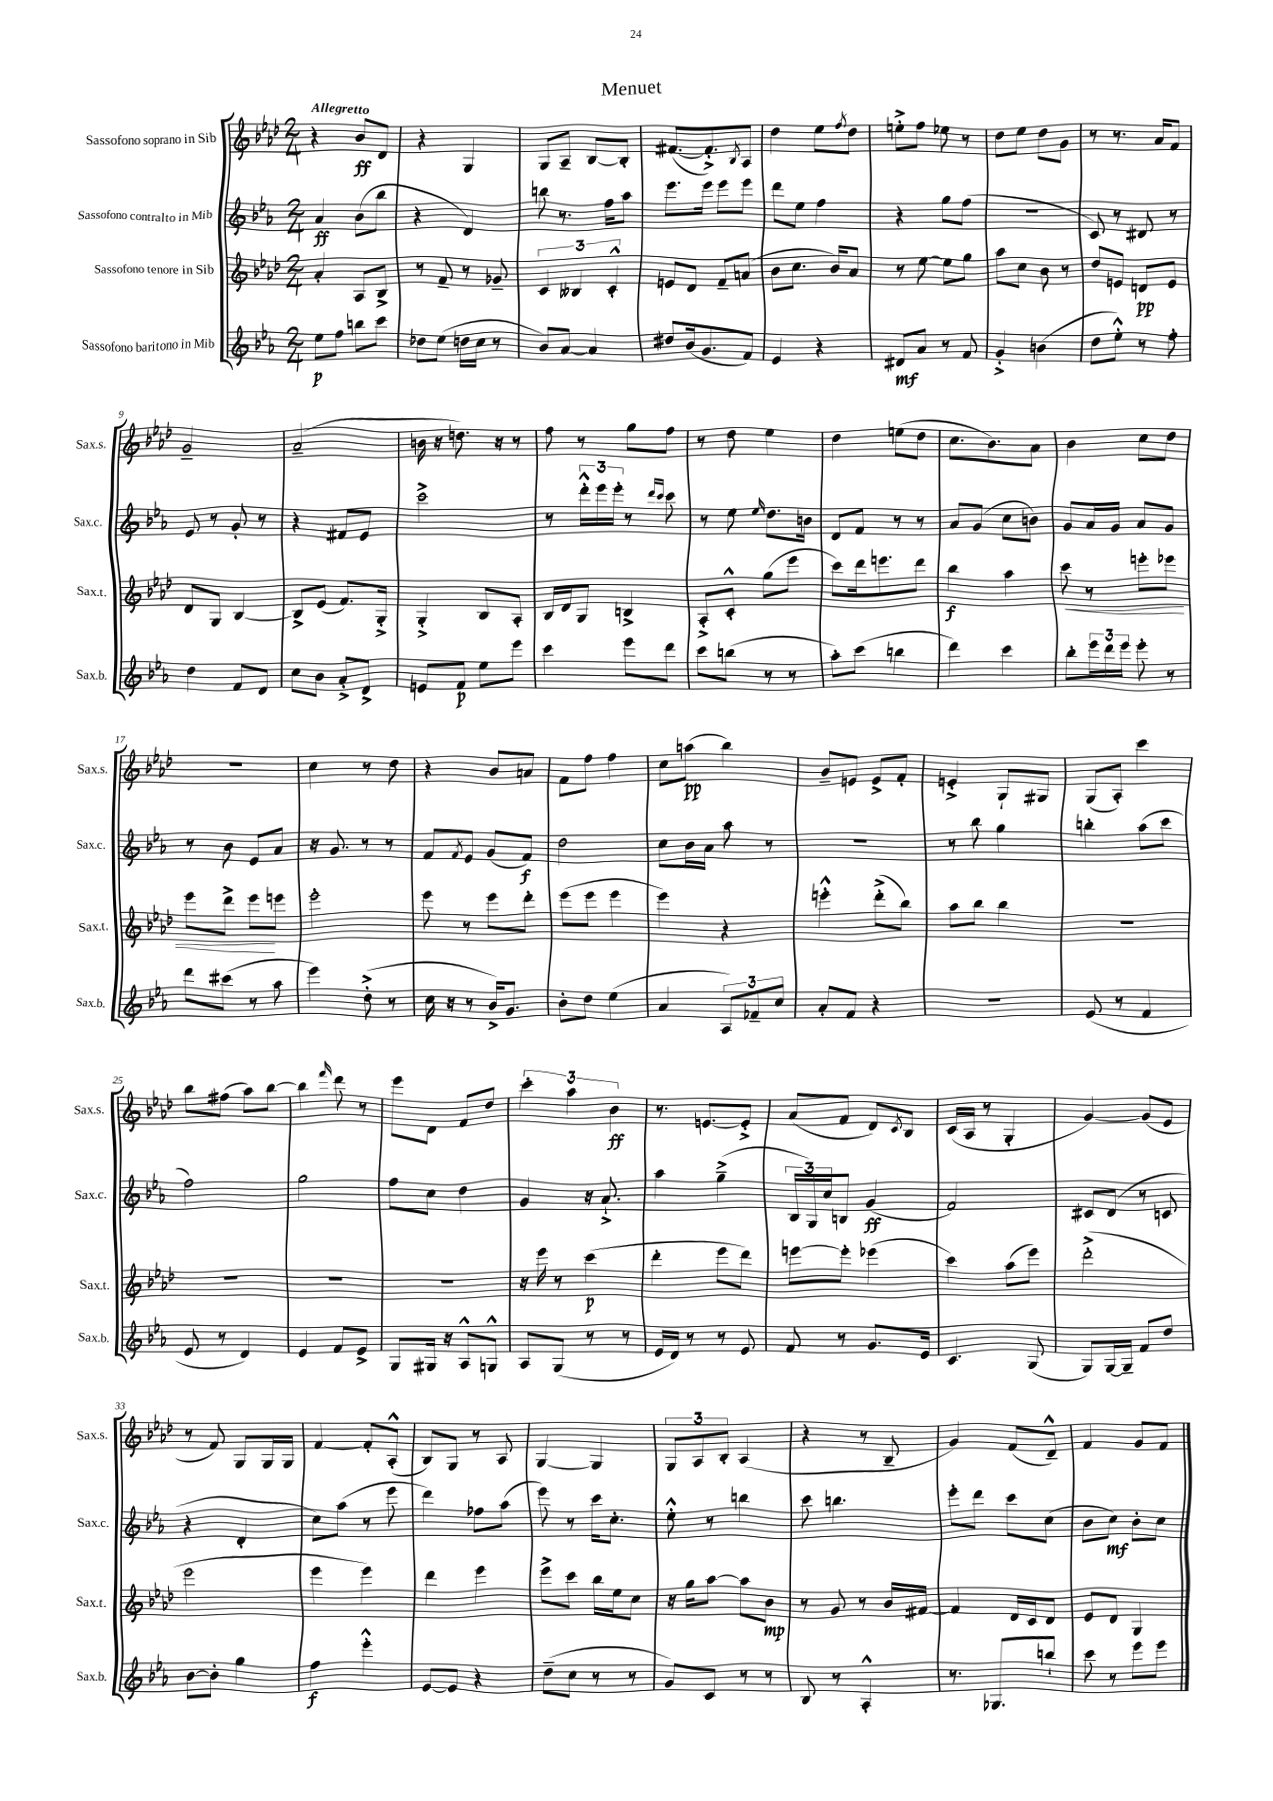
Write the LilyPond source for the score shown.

\header { title = "Menuet" }
<<
\new StaffGroup <<
\new Staff = "s0" \with { instrumentName = "Sassofono soprano in Sib" shortInstrumentName = "Sax.s." } {
    \clef treble \key aes \major \numericTimeSignature \time 2/4 \tempo "Allegretto"
    r4 bes'8\ff des'8 |
    r4 g4 |
    g8 aes8-- bes8~ bes8-. |
    fis'8.~( fis'8.-.->) \acciaccatura { bes8 } aes8 |
    des''4 ees''8 \acciaccatura { f''8 } des''8 |
    e''8-.-> f''8 ees''8 r8 |
    des''8 ees''8 des''8 g'8 |
    r8 r8. aes'16 f'8 |
    g'2-- |
    aes'2--( |
    b'16 r16 d''8.) r16 r8 |
    f''8 r8 g''8 f''8 |
    r8 des''8 ees''4 |
    des''4 e''8( des''8 |
    c''8. bes'8.) aes'8 |
    bes'4 c''8 des''8 |
    R2 |
    c''4 r8 des''8 |
    r4 bes'8 a'8 |
    f'8 f''8 f''4 |
    c''8 a''8\pp( bes''4) |
    bes'8-- e'8 e'8-> f'8-. |
    e'4-.-> g8-! gis8 |
    g8( aes8-.) c'''4 |
    bes''8 fis''8( aes''8) bes''8~ |
    bes''4 \grace { f'''16 } des'''8 r8 |
    ees'''8 des'8 f'8 des''8 |
    \tuplet 3/2 { c'''4-. aes''4 bes'4\ff } |
    r8. e'8.~ e'8-.-> |
    aes'8( f'8 des'8) \acciaccatura { c'8 } bes8 |
    c'16( aes16 r8 g4-. |
    g'4~) g'8( ees'8 |
    r8 f'8) g8 g16 g16 |
    f'4~ f'8-. aes8-.-^( |
    bes8) g8 r8 aes8 |
    g4~ g4 |
    \tuplet 3/2 { g8 aes8 bes8-. } aes4( |
    r4 r8 bes8-- |
    g'4) f'8( des'8---^) |
    f'4 g'8 f'8 \bar "|." |
}
\new Staff = "s1" \with { instrumentName = "Sassofono contralto in Mib" shortInstrumentName = "Sax.c." } {
    \clef treble \key ees \major \numericTimeSignature \time 2/4
    aes'4\ff bes'8( bes''8 |
    r4 d'4) |
    b''8 r8. f''16 aes''8 |
    ees'''8. ees'''16 ees'''8 ees'''8 |
    d'''8 ees''8 f''4 |
    r4 g''8 f''8( |
    R2 |
    c'8) r8 dis'8 r8 |
    ees'8 r8 g'8-. r8 |
    r4 fis'8 ees'8 |
    c'''2-> |
    r8 \tuplet 3/2 { d'''16-.-^ ees'''16 ees'''16-. } r8 \grace { d'''16 c'''16 } c'''8 |
    r8 ees''8 \grace { ees''16 } d''8. b'16 |
    d'8 f'8 r8 r8 |
    aes'8 g'8( c''8 b'8) |
    g'8 aes'16 g'16 aes'8 g'8 |
    r8 bes'8 ees'8 aes'8 |
    r16 g'8. r8 r8 |
    f'8 \acciaccatura { f'8 } ees'8 g'8( f'8\f) |
    d''2 |
    c''8 bes'16 aes'16 aes''8 r8 |
    r2 |
    r8 bes''8 g''4 |
    b''4-. aes''8( c'''8 |
    f''2) |
    g''2 |
    f''8 c''8 d''4 |
    g'4 r16 aes'8.-!-> |
    aes''4 g''4--->( |
    \tuplet 3/2 { bes16 g16) c''16 } b8 g'4\ff( |
    f'2) |
    cis'8 d'8( r8 c'8 |
    r4 d'4-. |
    c''8) aes''8( r8 ees'''8 |
    d'''4) fes''8 aes''8( |
    ees'''8) r8 c'''16 c''8.-. |
    ees''8-.-^ r8 b''4 |
    c'''8 b''4. |
    ees'''8-. d'''8 c'''8 c''8( |
    bes'8 c''8\mf) bes'8-. c''8 \bar "|." |
}
\new Staff = "s2" \with { instrumentName = "Sassofono tenore in Sib" shortInstrumentName = "Sax.t." } {
    \clef treble \key aes \major \numericTimeSignature \time 2/4
    aes'4-. aes8 bes8-> |
    r8 f'8-- r8 ges'8-- |
    \tuplet 3/2 { c'4 beses4 c'4-.-^ } |
    e'8 des'8 f'8-- a'8( |
    bes'8 c''8. bes'16) aes'8 |
    r8 ees''8~ ees''8 g''8 |
    aes''8 c''8 bes'8 r8 |
    des''8 e'8 d'8\pp e'8 |
    des'8 g8 bes4~ |
    bes8-> ees'8( f'8.) g16-.-> |
    g4-.-> bes8 aes8-. |
    bes16 des'16 g8 b4-> |
    aes8-.-> c'8-.-^ g''8( ees'''8 |
    c'''8) des'''16 e'''8. des'''8 |
    bes''4\f aes''4 |
    c'''8\< r8 e'''8-. ees'''8 |
    ees'''8 des'''8-> ees'''8\! e'''8 |
    ees'''2-. |
    ees'''8 r8 ees'''8 des'''8-. |
    ees'''8( ees'''8 ees'''4 |
    ees'''4) r4 |
    e'''4-.-^ des'''8-.->( bes''8) |
    aes''8 bes''8 bes''4 |
    R2 |
    R2 |
    R2 |
    R2 |
    r16 ees'''16 r8 c'''4\p( |
    des'''4-. ees'''8 des'''8) |
    e'''8~ e'''8-. ees'''4( |
    c'''4) aes''8( ees'''8) |
    des'''2-.->( |
    ees'''2 |
    ees'''4 ees'''4) |
    des'''4 ees'''4 |
    ees'''8-> c'''8 bes''16 ees''16 c''8 |
    r16 g''16 aes''8~ aes''8 bes'8\mp |
    r8 g'8 r8 bes'16 fis'16~ |
    fis'4 des'16 c'16 des'8 |
    ees'8 des'8 g4 \bar "|." |
}
\new Staff = "s3" \with { instrumentName = "Sassofono baritono in Mib" shortInstrumentName = "Sax.b." } {
    \clef treble \key ees \major \numericTimeSignature \time 2/4
    ees''8\p f''8 b''8 c'''8 |
    des''8 ees''8( d''16 c''16 r8 |
    bes'8) aes'8~ aes'4 |
    dis''8 bes'16( g'8. f'8) |
    ees'4 r4 |
    dis'8\mf aes'8 r8 f'8 |
    g'4-.-> b'4( |
    d''8 ees''8-.-^) r8 f''8-. |
    d''4 f'8 d'8 |
    c''8 bes'8 aes'8-.-> d'8-> |
    e'8 f'8\p ees''8 ees'''8 |
    c'''4 ees'''8 d'''8 |
    c'''8 b''8( r8 r8 |
    aes''8-.) c'''8( b''4 |
    d'''4) c'''4 |
    bes''8-. \tuplet 3/2 { ees'''16 d'''16 ees'''16 } ees'''8-. r8 |
    d'''8 cis'''8( r8 aes''8 |
    ees'''4) d''8-.->( r8 |
    c''16 r16 r8 bes'16->) g'8. |
    bes'8-. d''8 ees''4( |
    aes'4 \tuplet 3/2 { aes8) fes'8-- c''8 } |
    aes'8-. f'8 r4 |
    R2 |
    ees'8( r8 f'4 |
    ees'8 r8 d'4) |
    ees'4 f'8 ees'8-> |
    g8 gis16 r16 aes8-^ g8-^ |
    aes8 g8( r8 r8 |
    ees'16 d'16) r8 r8 ees'8 |
    f'8 r8 g'8. ees'16 |
    c'4. g8( |
    g8) g16~ g16-- f'8 d''8 |
    bes'8~ bes'8-. g''4 |
    f''4\f ees'''4-.-^ |
    ees'8~ ees'8 r4 |
    d''8--( c''8 r8 r8 |
    g'8) c'8 r8 r8 |
    bes8 r8 aes4-.-^ |
    r8. ges8. b''8-! |
    c'''8 r8 ees'''8 ees'''8 \bar "|." |
}
>>
>>
